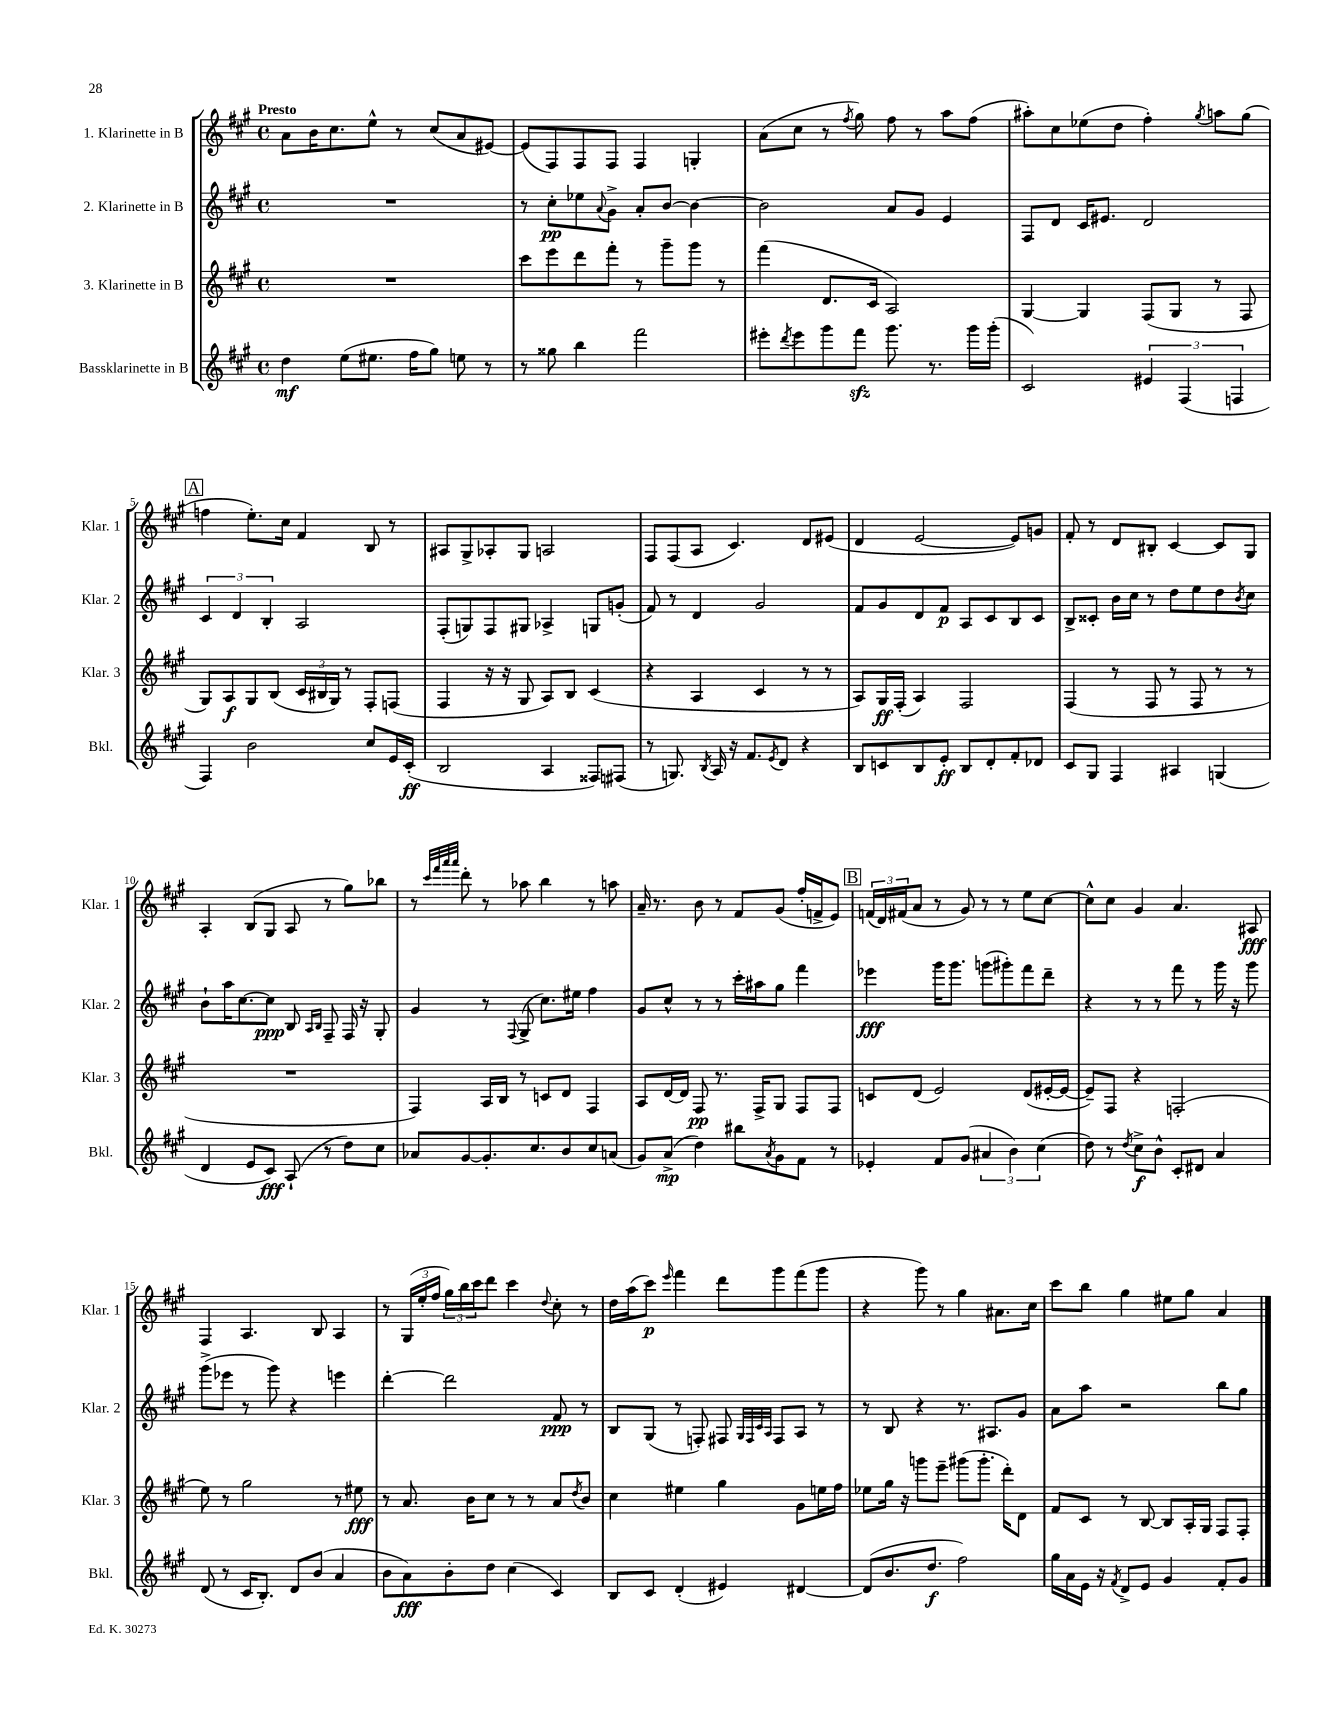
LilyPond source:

<<
\new StaffGroup <<
\new Staff = "s0" \with { instrumentName = "1. Klarinette in B" shortInstrumentName = "Klar. 1" } {
    \clef treble \key a \major \defaultTimeSignature \time 4/4 \tempo "Presto"
    a'8 b'16 cis''8. e''8-^ r8 cis''8( a'8 eis'8~) |
    eis'8( fis8) fis8 fis8 fis4 g4-. |
    a'8( cis''8 r8 \acciaccatura { fis''8 } gis''8) fis''8 r8 a''8 fis''8( |
    ais''8-.) cis''8 ees''8( d''8 fis''4-.) \acciaccatura { gis''8 } a''8 gis''8( |
    \mark \markup { \box "A" } f''4 e''8.-.) cis''16 fis'4 b8 r8 |
    ais8 gis8-> aes8-. gis8 a2 |
    fis8 fis8( a8 cis'4.) d'8 eis'8( |
    d'4 e'2~ e'8) g'8 |
    fis'8-. r8 d'8 bis8-. cis'4~ cis'8 gis8 |
    a4-. b8( gis8 a8 r8 gis''8) bes''8 |
    r8 \grace { cis'''32 fis'''32 a'''32 a'''32 } d'''8-. r8 aes''8 b''4 r8 a''8 |
    a'16-- r8. b'8 r8 fis'8 gis'8( fis''16-. f'16-> e'8) |
    \mark \markup { \box "B" } \tuplet 3/2 { f'16( d'16) fis'16( } a'8 r8 gis'8) r8 r8 e''8 cis''8~ |
    cis''8-^ cis''8 gis'4 a'4. ais8\fff |
    fis4 a4. b8 a4 |
    r8 \tuplet 3/2 { gis16( e''16-. fis''16 } \tuplet 3/2 { gis''16) b''16 cis'''16 } d'''8 cis'''4 \appoggiatura { d''8 } cis''8-. r8 |
    d''16 a''16( cis'''8\p) \grace { e'''16 } fis'''4 d'''8 gis'''8 fis'''8( gis'''8 |
    r4 gis'''8) r8 gis''4 ais'8. cis''16 |
    cis'''8 b''8 gis''4 eis''8 gis''8 a'4 \bar "|." |
}
\new Staff = "s1" \with { instrumentName = "2. Klarinette in B" shortInstrumentName = "Klar. 2" } {
    \clef treble \key a \major \defaultTimeSignature \time 4/4
    R1 |
    r8 cis''8-.\pp ees''8 \appoggiatura { a'8 } gis'8-> a'8-. b'8~ b'4~ |
    b'2 a'8 gis'8 e'4 |
    fis8 d'8 cis'16 eis'8. d'2 |
    \mark \markup { \box "A" } \tuplet 3/2 { cis'4 d'4 b4-. } a2 |
    fis8-.( g8) fis8 gis8 aes4-> g8 g'8-.( |
    fis'8) r8 d'4 gis'2 |
    fis'8 gis'8 d'8 fis'8\p a8 cis'8 b8 cis'8 |
    b8-> cisis'8-. b'16 cis''16 r8 d''8 e''8 d''8 \acciaccatura { b'8 } cis''8 |
    b'8-! a''16 cis''8.~ cis''8\ppp b8 \grace { a16 b16 } fis8-- fis16 r16 gis8-. |
    gis'4 r8 \appoggiatura { fis8 } gis8->( cis''8.) eis''16 fis''4 |
    gis'8 cis''8-^ r8 r8 cis'''16-. ais''16 gis''8 fis'''4 |
    \mark \markup { \box "B" } ees'''4\fff gis'''16 gis'''8. g'''8( gis'''8-.) fis'''8 d'''8-- |
    r4 r8 r8 fis'''8 r8 gis'''16 r16 gis'''8 |
    gis'''8->( ees'''8 r8 gis'''8) r4 e'''4 |
    d'''4~-. d'''2 fis'8\ppp r8 |
    b8 gis8( r8 f8-.) fis8 \grace { gis32 fis32 cis'32 a32 } fis8 a8 r8 |
    r8 b8 r4 r8. ais8. gis'8 |
    a'8 a''8 r2 b''8 gis''8 \bar "|." |
}
\new Staff = "s2" \with { instrumentName = "3. Klarinette in B" shortInstrumentName = "Klar. 3" } {
    \clef treble \key a \major \defaultTimeSignature \time 4/4
    R1 |
    cis'''8 e'''8 d'''8 fis'''8-. r8 gis'''8-- gis'''8 r8 |
    fis'''4( d'8. cis'16 a2) |
    gis4~ gis4 fis8( gis8 r8 fis8 |
    \mark \markup { \box "A" } gis8) a8\f gis8 b8( \tuplet 3/2 { cis'16 bis16 gis16) } r8 fis8-. f8( |
    fis4 r16 r16 gis8 a8) b8 cis'4( |
    r4 a4 cis'4 r8 r8 |
    a8) gis16\ff fis16-.( a4) fis2 |
    fis4( r8 fis8 r8 fis8 r8 r8 |
    R1 |
    fis4) a16 b16 r8 c'8 d'8 fis4 |
    a8 d'16~ d'16 fis8\pp r8. fis16-> gis8 fis8 fis8 |
    \mark \markup { \box "B" } c'8 d'8( e'2) d'8( eis'16~-. eis'16~ |
    eis'8--) fis8 r4 f2-.( |
    e''8) r8 gis''2 r8 eis''8\fff |
    r8 a'8. b'16 cis''8 r8 r8 a'8 \acciaccatura { d''8 } b'8 |
    cis''4 eis''4 gis''4 gis'8 e''16 fis''16 |
    ees''8 gis''16 r16 g'''8 e'''8-- gis'''8( gis'''8.-. d'''16-.) d'8 |
    fis'8 cis'8 r8 b8~ b8 a16-. gis16 fis8 fis8-. \bar "|." |
}
\new Staff = "s3" \with { instrumentName = "Bassklarinette in B" shortInstrumentName = "Bkl." } {
    \clef treble \key a \major \defaultTimeSignature \time 4/4
    d''4\mf e''8( eis''8. fis''16 gis''8) e''8 r8 |
    r8 gisis''8 b''4 fis'''2 |
    eis'''8-. \acciaccatura { d'''8 } eis'''8 gis'''8 fis'''8\sfz gis'''8. r8. gis'''16 gis'''16-.( |
    cis'2) \tuplet 3/2 { eis'4 fis4( f4 } |
    \mark \markup { \box "A" } fis4) b'2 cis''8 e'16 cis'16-.\ff( |
    b2 a4 fisis8) fis8( |
    r8 g8.) \acciaccatura { b8 } a16 r16 fis'8. \acciaccatura { e'8 } d'8 r4 |
    b8 c'8 b8 e'8-.\ff b8 d'8-. fis'8-. des'8 |
    cis'8 gis8 fis4 ais4 g4( |
    d'4 e'8 cis'8\fff) a8-!( r8 d''8) cis''8 |
    aes'8 gis'8~ gis'8.-. cis''8. b'8 cis''8 a'8( |
    gis'8) a'8->\mp( d''4) bis''8 \acciaccatura { a'8 } gis'8 fis'8 r8 |
    \mark \markup { \box "B" } ees'4-. fis'8 gis'8( \tuplet 3/2 { ais'4 b'4) cis''4( } |
    d''8) r8 \acciaccatura { d''8 } cis''8->\f b'8-^ cis'8-. dis'8 a'4 |
    d'8( r8 cis'16 b8.-.) d'8 b'8( a'4 |
    b'8 a'8\fff) b'8-. d''8 cis''4( cis'4) |
    b8 cis'8 d'4-.( eis'4) dis'4~ |
    dis'8( b'8. d''8.\f fis''2) |
    gis''16 a'16 e'16 r16 \acciaccatura { fis'8 } d'8-> e'8 gis'4 fis'8-. gis'8 \bar "|." |
}
>>
>>
